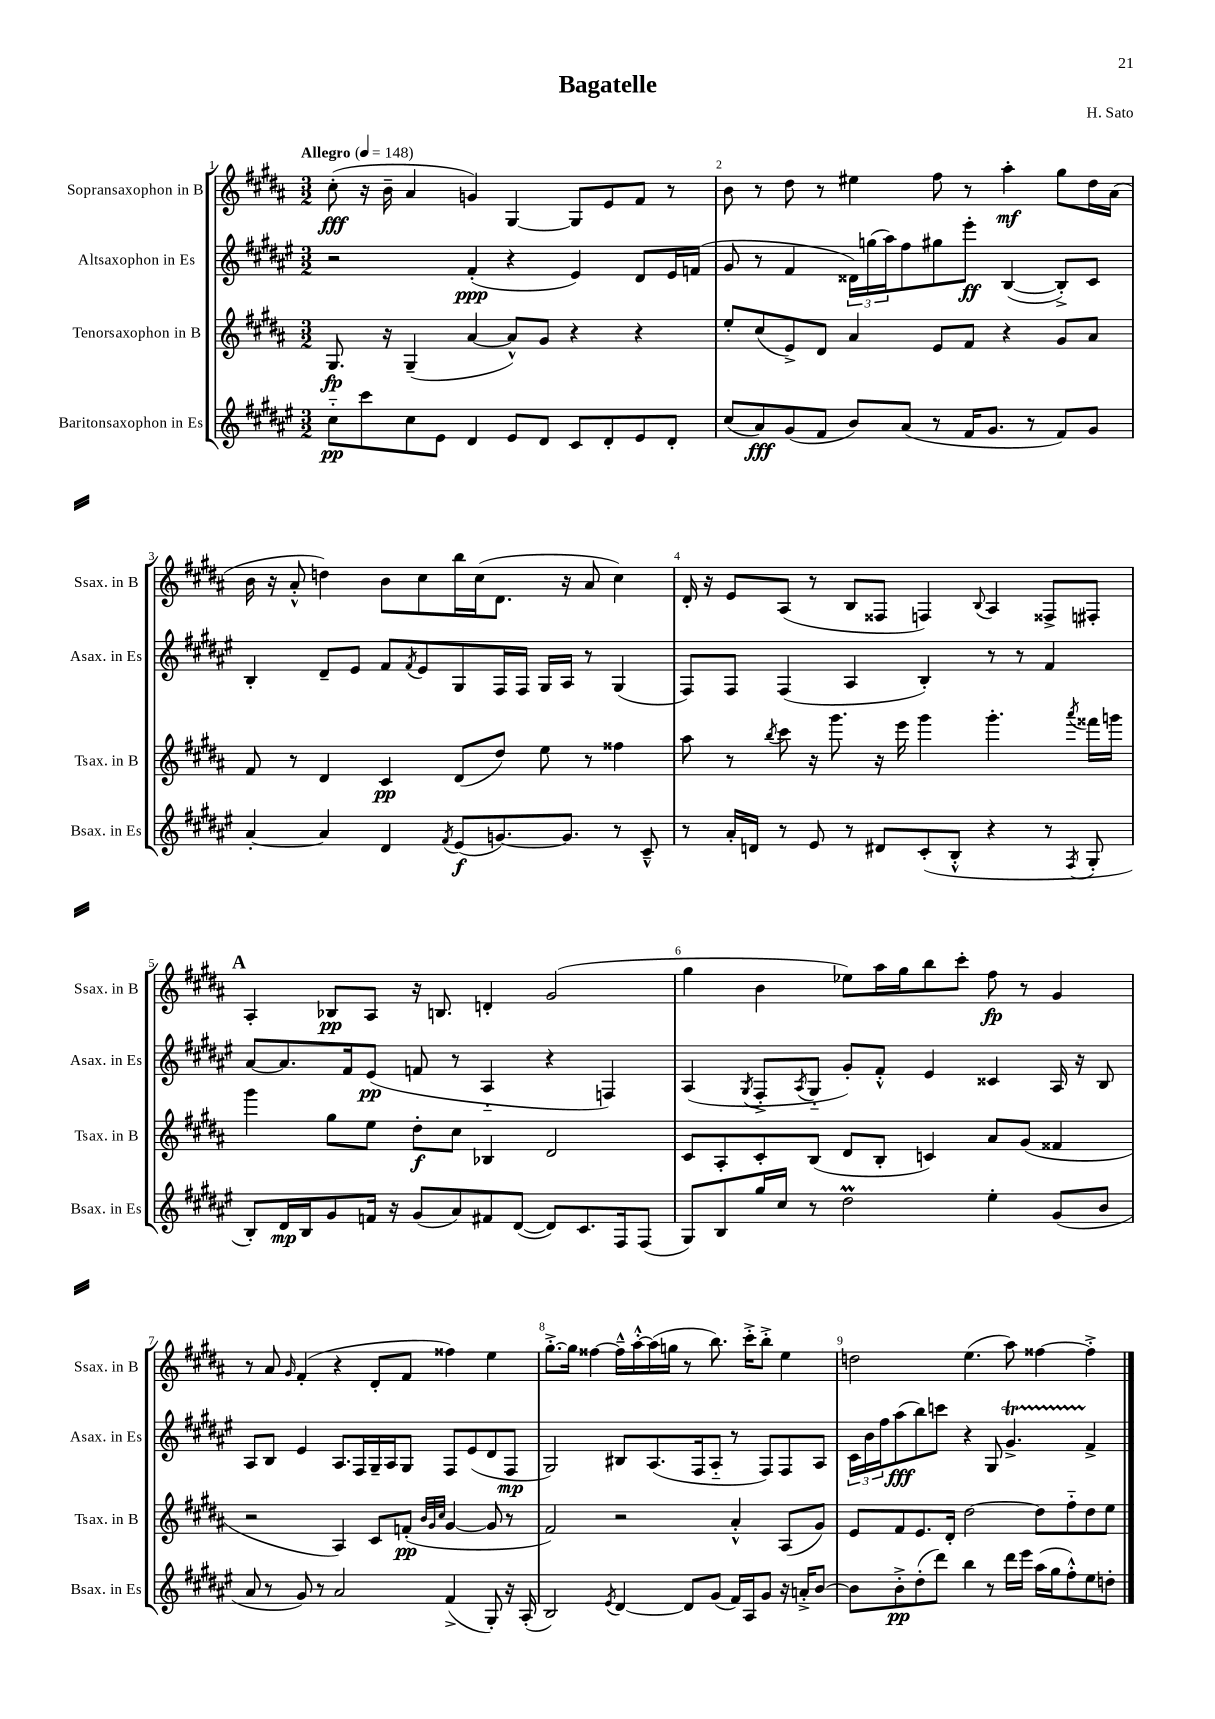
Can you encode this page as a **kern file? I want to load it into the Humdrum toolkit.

**kern	**kern	**kern	**kern
*staff4	*staff3	*staff2	*staff1
*clefG2	*clefG2	*clefG2	*clefG2
*k[f#c#g#d#a#e#]	*k[f#c#g#d#a#]	*k[f#c#g#d#a#e#]	*k[f#c#g#d#a#]
*M3/2	*M3/2	*M3/2	*M3/2
*MM148	*MM148	*MM148	*MM148
8cc#'~\L	8.G#/	2r	(8cc#'\
8ccc#\	.	.	16r
.	16r	.	16b~\
8cc#\	(4G#~/	.	4a#/
8e#\J	.	.	.
4d#/	[4a#/	(4f#'/	4g/)
8e#/L	8a#^^/]L)	4r	[4G#/
8d#/J	8g#/J	.	.
8c#/L	4r	4e#/)	8G#/]L
8d#'/	.	.	8e/
8e#/	4r	8d#/L	8f#/J
8d#'/J	.	16e#/L	8r
.	.	(16f/JJ	.
=	=	=	=
(8cc#/L	8ee'/L	8g#/	8b\
8a#/)	(8cc#/	8r	8r
(8g#/	8e^/)	4f#/	8dd#\
8f#/J	8d#/J	.	8r
8b/L)	4a#/	24d##\LL)	4ee#\
.	.	(24gg\	.
.	.	24aa#\J)	.
(8a#/J	.	8ff#\	.
8r	8e/L	8gg#\	8ff#\
16f#/LK	8f#/J	8eee#'\J	8r
8.g#/J	.	.	.
.	4r	([4B/	4aa#'\
8r	.	.	.
8f#/L)	8g#/L	8B'^/]L)	8gg#\L
8g#/J	8a#/J	8c#/J	16dd#\L
.	.	.	(16a#\JJ
=	=	=	=
[4a#'/	8f#/	4B'/	16b\
.	.	.	16r
.	8r	.	8a#'^^/
4a#/]	4d#/	8d#~/L	4dd\)
.	.	8e#/J	.
4d#/	4c#/	8f#/L	8b\L
.	.	8qf#/	.
.	.	8e#/	8cc#\
8qf#/	.	.	.
(8e#/L	(8d#/L	8G#/	16bb\L
.	.	.	(16cc#\J
[8.g/)	8dd#/J)	16F#/L	8.d#\J
.	.	16F#/JJ	.
.	8ee\	16G#/LL	.
8.g/]J	.	16A#/JJ	16r
.	8r	8r	8a#/
8r	4ff##\	(4G#/	4cc#\)
8c#~^^/	.	.	.
=	=	=	=
8r	8aa#\	8F#/L)	16d#'/
.	.	.	16r
16a#'/LL	8r	8F#/J	8e/L
16d/JJ	.	.	.
.	8qbb/	.	.
8r	8ccc#\	(4F#/	(8A#/J
8e#/	16r	.	8r
.	8.ggg#\	.	.
8r	.	4A#/	8B/L
8d#/L	16r	.	8F##/J
.	16eee\	.	.
(8c#'/	4ggg#\	4B'/)	4F/)
8B'^^/J	.	.	.
.	.	.	8qqB/
4r	4.ggg#'\	8r	4A#/
.	.	8r	.
8r	.	4f#/	8F##^/L
8qF#/	8qaaa#/	.	.
8G#'/	16fff##\LL	.	8F#'/J
.	16ggg\JJ	.	.
=	=	=	=
8B'/L)	4ggg#\	[8a#/L	4A#'/
16d#/L	.	8.a#/]	.
16B/J	.	.	.
8g#/	8gg#\L	.	8B-/L
.	.	16f#/k	.
16f/Jk	8ee\J	(8e#/J	8A#/J
16r	.	.	.
(8g#/L	8dd#'\L	8f/	16r
.	.	.	8.B/
8a#/)	8cc#\J	8r	.
8f#/	4B-/	4A#'~/	4d'/
([8d#/J	.	.	.
8d#/]L)	2d#/	4r	(2g#/
8.c#/	.	.	.
.	.	4F/)	.
16F#/k	.	.	.
(8F#/J	.	.	.
=	=	=	=
8G#/L)	8c#/L	(4A#/	4gg#\
8B/	8A#'/	.	.
.	.	8qG#/	.
16gg#/L	8c#'/	8F#'^/L	4b\
16cc#/JJ	.	.	.
.	.	8qA#/	.
8r	(8B/J	8G#'~/J	.
2dd#\	8d#/L	8g#'/L)	8ee-\L)
.	8B'/J	8f#'^^/J	16aa#\L
.	.	.	16gg#\J
.	4c/)	4e#/	8bb\
.	.	.	8ccc#'\J
4ee#'\	8a#/L	4c##/	8ff#\
.	(8g#/J	.	8r
(8g#/L	4f##/	16A#/	4g#/
.	.	16r	.
8b/J	.	8B/	.
=	=	=	=
8a#/	2r	8A#/L	8r
8r	.	8B/J	8a#/
.	.	.	16qqg#/
8g#/)	.	4e#/	(4f#'/
8r	.	.	.
2a#/	4A#/)	8.A#/L	4r
.	.	16F#/L	.
.	8c#/L	16G#~/	8d#'/L
.	.	16A#/J	.
.	(8f'/J	8G#/J	8f#/J
.	32qqb/LLL	.	.
.	32qqg#/	.	.
.	32qqcc#/JJJ	.	.
(4f#^/	[4g#/	8F#/L	4ff##\)
.	.	(8e#/	.
8G#'/)	8g#/]	8d#/	4ee\
16r	8r	8F#/J	.
(16A#'/	.	.	.
=	=	=	=
2B/)	2f#/)	2G#/)	[8.gg#'^\L
.	.	.	16gg#\]Jk
.	.	.	[4ff##\
8qe#/	.	.	.
[4d#/	2r	8B#/L	16ff##~^^\]LL
.	.	.	[16aa#'^^\
.	.	(8.A#/	(16aa#\]
.	.	.	16gg\JJ
8d#/]L	.	.	8r
.	.	16F#/k	.
(8g#/J	.	8A#'~/J	8.bb\)
16f#/LL)	4a#'^^/	8r	.
16A#/J	.	.	16ccc#'^\LK
8g#/J	.	8F#/L)	8bb'^\J
16r	(8A#/L	8F#/	4ee\
16a'^/LK	.	.	.
[8b/J	8g#/J)	8A#/J	.
=	=	=	=
8b\]L	8e/L	24c#\LL	2dd\
.	.	24b\	.
.	.	24ff#\J	.
8b'^\	8f#/	(8aa#\	.
(8dd#'\	8.e/	8bb\)	.
8ddd#\J)	.	8ccc\J	.
.	16d#'/Jk	.	.
4bb\	[2dd#\	4r	(4.ee\
8r	.	8G#/	.
16ddd#\LL	.	4.g#^/	8aa#\)
16eee#\JJ	.	.	.
(16aa#\LL	8dd#\]L	.	[4ff##\
16gg#\J	.	.	.
8ff#'^^\)	8ff#'~\	.	.
8ee#\	8dd#\	4f#^/	4ff##'^\]
8dd'\J	8ee\J	.	.
==	==	==	==
*-	*-	*-	*-
